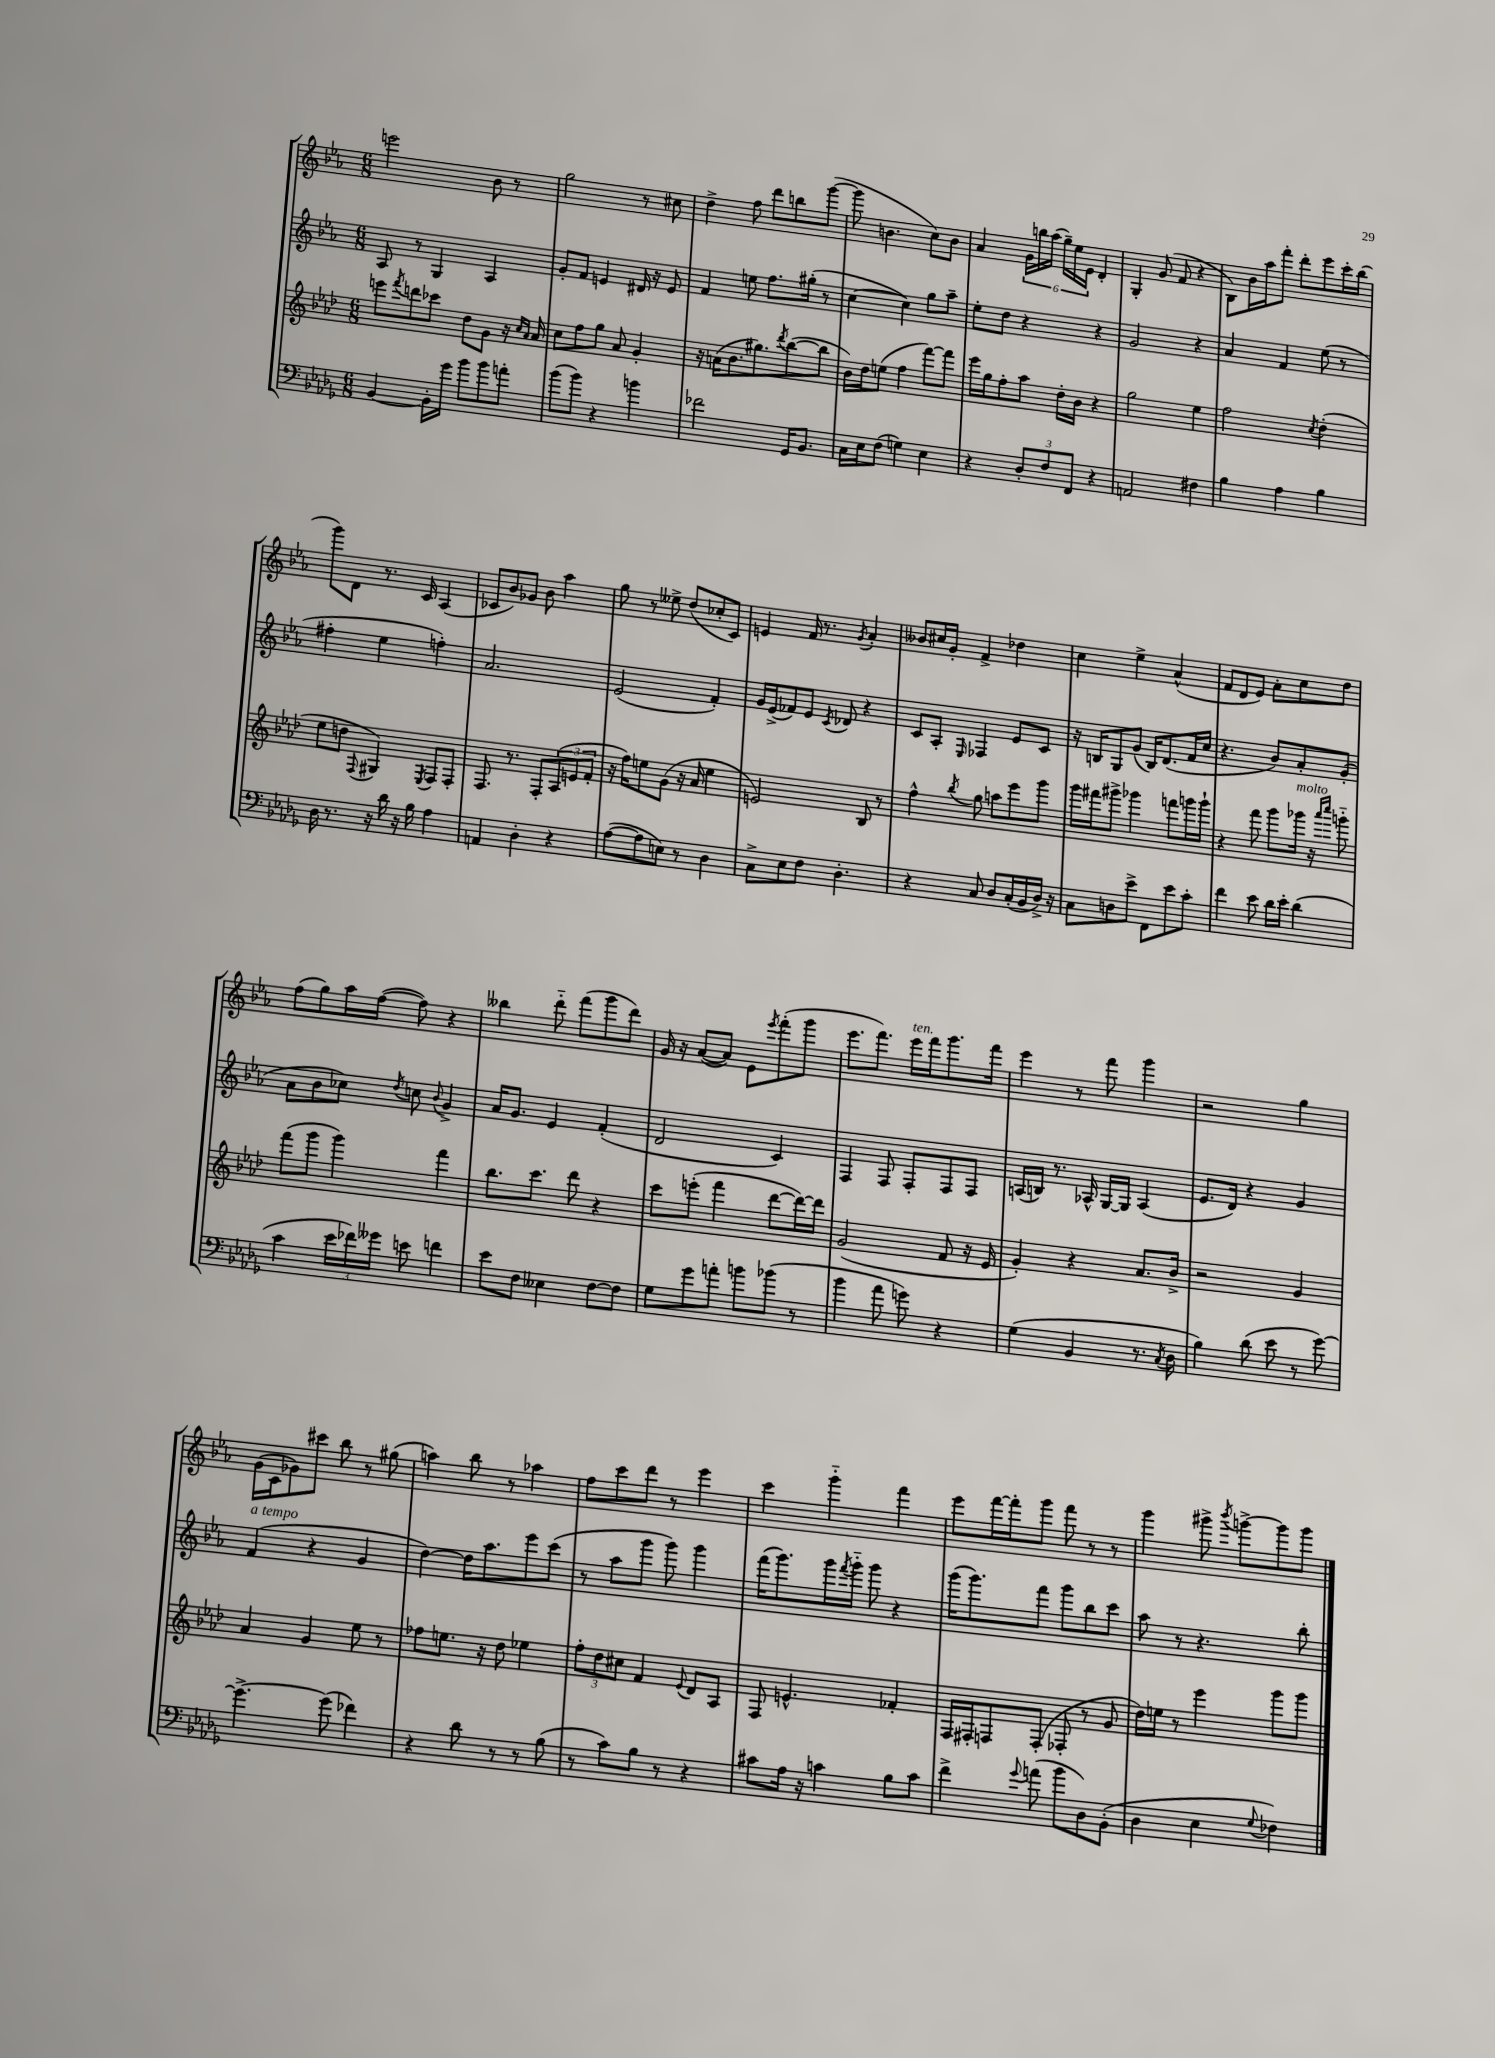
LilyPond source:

<<
\new StaffGroup <<
\new Staff = "s0" {
    \clef treble \key ees \major \numericTimeSignature \time 6/8
    e'''2 bes'8 r8 |
    g''2 r8 cis''8 |
    d''4-> f''8 d'''8 b''8 g'''8~( |
    g'''8 b'4. c''8) b'8 |
    aes'4 \tuplet 6/4 { g'16 b''16 aes''16( g''16--) ees''16 ees'16 } d'4-. |
    g4-. g'8( f'8 r4 |
    bes8) bes'16 aes''16 f'''8-. d'''8-. ees'''8 c'''16-. bes''16( |
    g'''8) d'8 r8. c'16 aes4( |
    ces'8 bes'8) ges'8 bes'8 aes''4 |
    g''8 r8 eeses''8-> d''8( ces''8-. c'8) |
    e'4 f'16 r8. \acciaccatura { g'8 } aes'4-. |
    beses'8 cis''16 g'16-. f'4-> des''4 |
    c''4 ees''4-> aes'4-^( |
    f'8 d'8 ees'8) aes'8-. c''8 d''8 |
    f''8( g''8) aes''16 f''16~( f''8) r4 |
    beses''4 d'''8-_ f'''8( g'''8 d'''8) |
    g'16 r16 aes'8~( aes'8) ees'8 \acciaccatura { ees'''8 } f'''8-.( g'''8 |
    ees'''8. f'''8.) ees'''16^\markup { \italic "ten." } f'''16 g'''8. f'''16 |
    ees'''4 r8 f'''8 g'''4 |
    r2 g''4 |
    g'16( c'16 ges'8) cis'''8 bes''8 r8 gis''8( |
    a''4) bes''8 r8 aes''4 |
    f''8 c'''8 d'''8 r8 ees'''4 |
    c'''4 g'''4-_ f'''4 |
    ees'''8 f'''16~ f'''16-. g'''8 f'''8 r8 r8 |
    g'''4 gis'''8-> \acciaccatura { bes'''8 } g'''8~-> g'''8 g'''8 \bar "|." |
}
\new Staff = "s1" {
    \clef treble \key ees \major \numericTimeSignature \time 6/8
    aes8 r8 g4 aes4 |
    g'8-. f'8 e'4 dis'16 r16 e'8 |
    f'4 e''8 f''8. gis''16-.( r8 |
    c''4~ c''4) g''8 aes''8-- |
    ees''8-. d''8 r4 r4 |
    g'2 r4 |
    aes'4 f'4 ees''8( r8 |
    fis''4-. ees''4 f''4-.) |
    aes'2. |
    ees'2( f'4-.) |
    g'16 ees'16->( fes'8) ees'8 \acciaccatura { c'8 } des'8 r4 |
    c'8 aes8-. \grace { ees16 } fes4 ees'8 c'8 |
    r16 b16 g8 g'8( b16) d'8.( f'16 c''16 |
    r4. bes'8) aes'8-. g'8-.( |
    aes'8 bes'8 ces''8) \acciaccatura { d''8 } c''8 \appoggiatura { bes'8 } g'4-> |
    aes'16 g'8. ees'4 f'4-.( |
    d'2 c'4) |
    f4 f8 f8-. f8 f8 |
    a16( b16) r8. aes16-^ g16~ g16 aes4( |
    ees'8. d'16) r4 g'4 |
    f'4^\markup { \italic "a tempo" }( r4 g'4 |
    d''4~) d''16 aes''8. ees'''8 c'''8( |
    r8 aes''8 g'''8 g'''8) g'''4 |
    f'''16( g'''8.) g'''16 \acciaccatura { f'''8 } g'''16-_ g'''8 r4 |
    g'''16( g'''8.) f'''8 g'''8 bes''8 c'''8 |
    aes''8 r8 r4. bes''8-. \bar "|." |
}
\new Staff = "s2" {
    \clef treble \key aes \major \numericTimeSignature \time 6/8
    e'''8 \acciaccatura { f'''8 } d'''8 ces'''8 des''8 g'8 r16 \grace { c''16 aes'16 } aes'16 |
    c''8 f''8 g''8 aes'8 g'4-. |
    r16 a'16( bes'8. gis''8.) \acciaccatura { des'''8 } bes''8~( bes''8 |
    bes'16) des''16 e''8( f''4 f'''8~) f'''8 |
    ees'''16 g''16 f''8-. aes''8 des''16-. bes'16 r4 |
    g''2 ees''4 |
    f''2 \acciaccatura { c''8 } des''4-.( |
    ees''8 d''8 \appoggiatura { f8 } gis4) \acciaccatura { ees8 } f8 f8-. |
    f8. r8. f8-. \tuplet 3/2 { aes8( e'8 f'8-. } |
    r16 f''16) e''8 g'8( r16 aes'16 e''4 |
    e'2) bes8 r8 |
    f''4-^ \acciaccatura { bes''8 } g''8 a''8 ees'''8 g'''8 |
    g'''16 fis'''16 gis'''8-> ges'''4 f'''8 g'''16 g'''16-! |
    r4 f'''8 g'''8 ges'''16^\markup { \italic "molto" } r16 \grace { aes'''16 c''''16 } g'''8-_ |
    f'''8( g'''8 g'''4) f'''4 |
    bes''8. c'''8. des'''8 r4 |
    c'''8 e'''8-.( f'''4 des'''8~ des'''16~) des'''16 |
    g'2( f'8 r16 ees'16 |
    g'4-.) r4 aes'8. bes'16-> |
    r2 g'4 |
    aes'4 g'4 ees''8 r8 |
    fes''8 e''8. r16 des''8 ees''4 |
    \tuplet 3/2 { f''8-. des''8 cis''8 } f'4 \appoggiatura { ees'8 } des'8 aes8 |
    f8 e'4.-^ fes'4-. |
    f16 fis16-. f8 f8-.( fes8-. r8 g'8 |
    des''16) e''16 r8 ees'''4 g'''8 g'''8 \bar "|." |
}
\new Staff = "s3" {
    \clef bass \key des \major \numericTimeSignature \time 6/8
    bes,4~ bes,16-. ges'16 bes'8 bes'8 a'8-. |
    bes'8( bes'8) r4 b'4 |
    fes'2 ges,16 bes,8. |
    c16 ees16 f8( g4) ees4 |
    r4 \tuplet 3/2 { des8-. f8 f,8 } r4 |
    a,2 fis4 |
    bes4 aes4 bes4 |
    des16 r8. r16 des'16 r16 bes16 aes4 |
    a,4 des4-. r4 |
    aes8~( aes8 e8) r8 des4 |
    c8-> ees8 f8 des4.-. |
    r4 c8 des8 c16-.( bes,16 des16->) r16 |
    c8 d8 ees'8-> f,8 ees'8 c'8-. |
    f'4 ees'8 des'16 ees'16-. des'4( |
    c'4 \tuplet 3/2 { ees'16 fes'16) geses'16 } e'8 f'4 |
    ees'8 f8 eeses4 f8~ f8 |
    ges8 ges'8 a'8-. b'8 bes'8( r8 |
    bes'4 aes'8 g'8) r4 |
    ges4( bes,4 r8. \acciaccatura { c8 } des16 |
    bes4) des'8( ees'8 r8 ges'8~) |
    ges'4.~-> ges'8( fes'4) |
    r4 des'8 r8 r8 bes8( |
    r8 c'8) bes8 r8 r4 |
    cis'8 aes16 r16 c'4 bes8 c'8 |
    f'4-> \appoggiatura { ges'8 } a'8( bes'8 des8) bes,8-.( |
    des4 ees4 \appoggiatura { ges8 } fes4) \bar "|." |
}
>>
>>
\layout { \context { \Score \remove "Bar_number_engraver" } }
